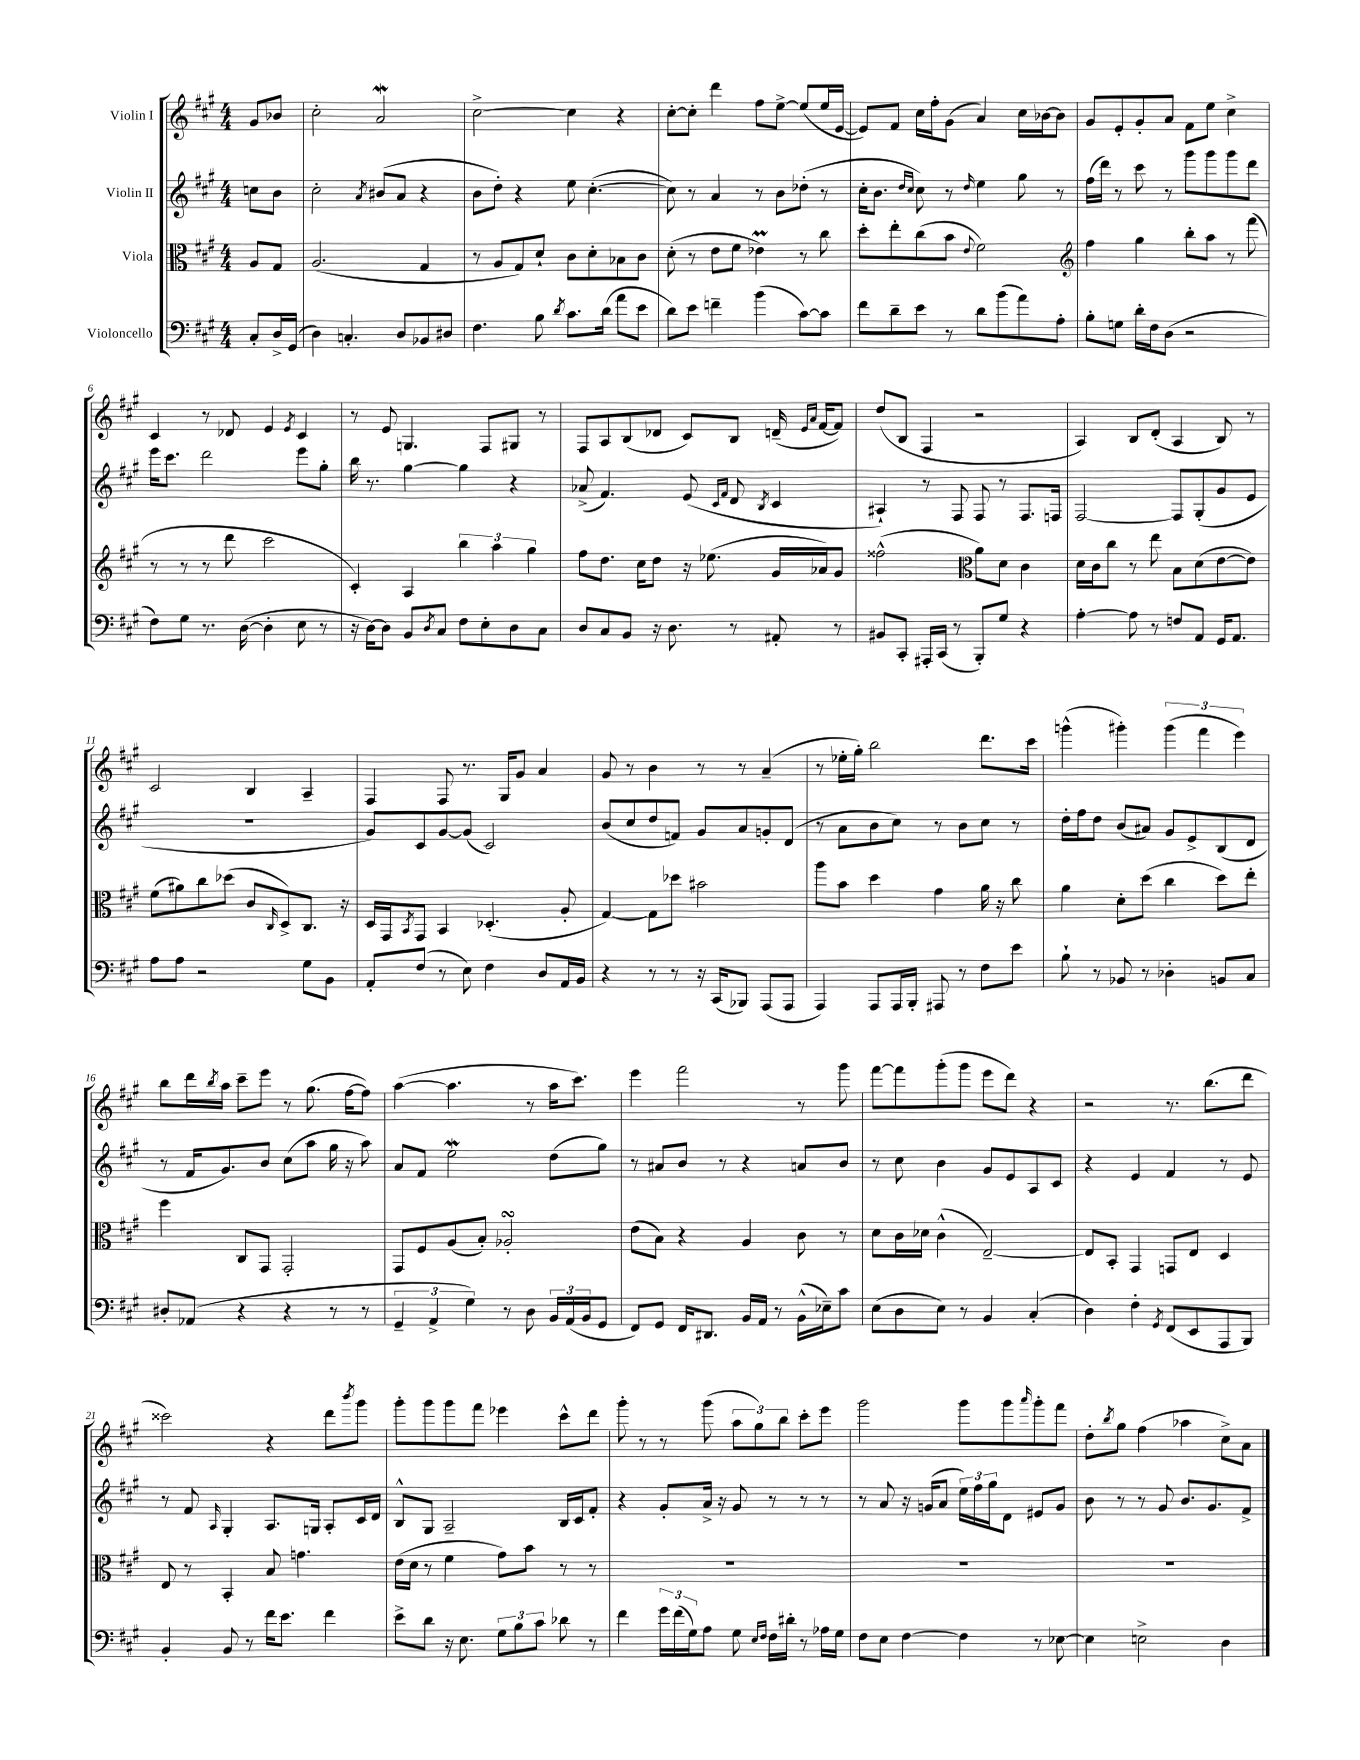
<<
\new StaffGroup <<
\new Staff = "s0" \with { instrumentName = "Violin I" } {
    \clef treble \key a \major \numericTimeSignature \time 4/4 \partial 4
    gis'8 bes'8 |
    cis''2-. a'2\mordent |
    cis''2~-> cis''4 r4 |
    cis''8~-. cis''8-. d'''4 fis''8 e''8~-> e''8( e''16 e'16~ |
    e'8) fis'8 cis''16 fis''16-. gis'8( a'4) cis''16 bes'16~ bes'8 |
    gis'8 e'8-. gis'8-. a'8 fis'8 e''8 cis''4-> |
    cis'4 r8 des'8 e'4 \acciaccatura { e'8 } cis'4 |
    r8 e'8 g4. fis8 gis8 r8 |
    fis8 a8 b8( des'8 cis'8) b8 d'16--( \grace { e'16 a'16 } fis'16~ fis'8) |
    d''8( b8 fis4 r2 |
    a4) b8 d'8-.( a4 b8) r8 |
    cis'2 b4 a4-- |
    fis4 fis8 r8. gis16 gis'8 a'4 |
    gis'8 r8 b'4 r8 r8 a'4--( |
    r8 ees''16-. gis''16-.) b''2 d'''8. cis'''16 |
    g'''4-^( gis'''4-.) \tuplet 3/2 { gis'''4( fis'''4 e'''4) } |
    b''8 d'''16 \acciaccatura { b''8 } a''16 cis'''8-- e'''8 r8 gis''8.( fis''16~ fis''8) |
    a''4~( a''4. r8 a''16 cis'''8.) |
    e'''4 fis'''2 r8 gis'''8 |
    fis'''8~ fis'''8 gis'''8-.( gis'''8 e'''8 d'''8) r4 |
    r2 r8. b''8.( d'''8 |
    cisis'''2) r4 d'''8 \acciaccatura { b'''8 } gis'''8 |
    gis'''8-. gis'''8 gis'''8 fis'''8 ees'''4 cis'''8-^ d'''8 |
    gis'''8-. r8 r8 gis'''8( \tuplet 3/2 { a''8 gis''8) b''8 } cis'''8-. e'''8 |
    gis'''2 gis'''8 gis'''8 \grace { a'''16 } gis'''8-. fis'''8 |
    d''8-. \acciaccatura { b''8 } gis''8 fis''4( aes''4 cis''8->) a'8 \bar "|." |
}
\new Staff = "s1" \with { instrumentName = "Violin II" } {
    \clef treble \key a \major \numericTimeSignature \time 4/4 \partial 4
    c''8 b'8 |
    cis''2-. \acciaccatura { a'8 } bis'8( a'8 r4 |
    b'8 d''8-.) r4 e''8 cis''4.~-.( |
    cis''8) r8 a'4 r8 b'8 des''8-.( r8 |
    cis''16-. b'8. \grace { d''16 cis''16 } cis''8) r8 \grace { d''16 } e''4 gis''8 r8 |
    fis''16( d'''16) r8 cis'''8 r8 gis'''8 gis'''8 gis'''8 d'''8 |
    e'''16 cis'''8. d'''2 e'''8 gis''8-. |
    b''16 r8. gis''4~ gis''4 r4 |
    aes'8->( fis'4.) e'8( \grace { cis'16 fis'16 } d'8 \acciaccatura { b8 } cis'4 |
    ais4-!) r8 fis8 fis8 r8 fis8. f16 |
    fis2~ fis8 gis8-.( gis'8 e'8 |
    R1 |
    gis'8) cis'8 gis'8~ gis'8( cis'2) |
    b'8( cis''8 d''8 f'8) gis'8 a'8 g'8-. d'8( |
    r8 a'8 b'8 cis''8) r8 b'8 cis''8 r8 |
    d''16-. fis''16 d''8 b'8( ais'8) gis'8 e'8-> b8( d'8 |
    r8 fis'16 gis'8.) b'8 cis''8( a''8 gis''16 r16 a''8) |
    a'8 fis'8 e''2\mordent d''8( gis''8) |
    r8 ais'8 b'8 r8 r4 a'8 b'8 |
    r8 cis''8 b'4 gis'8 e'8 a8 cis'8 |
    r4 e'4 fis'4 r8 e'8 |
    r8 fis'8 \grace { a16 } gis4-. a8. g16 a8-. cis'16 d'16 |
    b8-^ gis8 a2-- b16 cis'16 fis'8-. |
    r4 gis'8-. a'16-> r16 gis'8 r8 r8 r8 |
    r8 a'8 r16 g'16( a'8 \tuplet 3/2 { e''16) fis''16 gis''16 } d'8 eis'8 g'8 |
    b'8 r8 r8 gis'8 b'8. gis'8. fis'8-> \bar "|." |
}
\new Staff = "s2" \with { instrumentName = "Viola" } {
    \clef alto \key a \major \numericTimeSignature \time 4/4 \partial 4
    a8 gis8 |
    a2.( gis4 |
    r8 a8 gis8) d'8-! cis'8 d'8-. bes8 cis'8 |
    d'8-.( r8 e'8 fis'8 ees'4\prall) r8 cis''8 |
    d''8-. e''8-. cis''8( b'8 \appoggiatura { e'8 } fis'2) |
    \clef treble fis''4 gis''4 b''8-. a''8 r8 fis'''8( |
    r8 r8 r8 d'''8 cis'''2 |
    cis'4-.) a4 \tuplet 3/2 { b''4 a''4 gis''4 } |
    fis''8 d''8. cis''16 d''8 r16 ees''8.( gis'16 aes'16) gis'8 |
    fisis''2-^( \clef alto a'8) d'8 cis'4 |
    d'16 cis'16 cis''8 r8 e''8 b8 d'8( e'8~ e'8) |
    fis'8( ais'8) cis''8 des''8( cis'8 \grace { cis16 } d8->) cis8. r16 |
    d16 gis,16 \acciaccatura { b,8 } gis,8 b,4 des4.-.( a8-. |
    gis4~) gis8 des''8 bis'2 |
    a''8 b'8 d''4 gis'4 a'16 r16 cis''8 |
    a'4 d'8-. d''8( cis''4 d''8) e''8-. |
    fis''4 cis8 gis,8 gis,2-. |
    gis,8 fis8 a8( b8-.) aes2-.\turn |
    e'8( b8) r4 a4 cis'8 r8 |
    d'8 cis'16 des'16 cis'4-^( e2~--) |
    e8 b,8-. gis,4 g,8 e8 d4 |
    e8 r8 b,4-. b8 g'4. |
    e'16( d'16 r8 fis'4 gis'8) b'8 r8 r8 |
    R1 |
    R1 |
    R1 \bar "|." |
}
\new Staff = "s3" \with { instrumentName = "Violoncello" } {
    \clef bass \key a \major \numericTimeSignature \time 4/4 \partial 4
    cis8-. d16-> gis,16( |
    d4) c4.-. d8 bes,8 dis8 |
    fis4. b8 \acciaccatura { d'8 } cis'8. d'16( a'8 e'8 |
    d'8) e'8 f'4-- b'4( cis'8~) cis'8 |
    fis'8 d'8-- e'8 r8 d'8 b'8( a'8) a8-. |
    b8-. g8 d'16-. fis16 d8( r2 |
    fis8) gis8 r8. d16~( d4-. e8 r8 |
    r16 d16~) d8 b,8 \acciaccatura { d8 } cis8 fis8 e8-. d8 cis8 |
    d8 cis8 b,8 r16 d8. r8 ais,8-. r8 |
    bis,8 cis,8-. ais,,16-. cis,16( r8 b,,8-.) gis8 r4 |
    a4~-. a8 r8 f8 a,8 gis,16 a,8. |
    a8 a8 r2 gis8 b,8 |
    a,8-. fis8( r8 e8) fis4 d8 a,16 b,16 |
    r4 r8 r8 r16 cis,16( bes,,8) a,,8( a,,8 |
    a,,4) a,,8 a,,16 b,,16-. ais,,8 r8 fis8 e'8 |
    b8-! r8 bes,8 r8 des4-. b,8 cis8 |
    dis8-. aes,8( r4 r4 r8 r8 |
    \tuplet 3/2 { gis,4-- a,4-> gis4) } r8 d8 \tuplet 3/2 { b,16 a,16( b,16 } gis,8 |
    fis,8) gis,8 fis,16 dis,8. b,16 a,16 r8 b,16-^( ees16--) cis'8 |
    e8( d8 e8) r8 b,4 cis4-.( |
    d4) fis4-. \acciaccatura { gis,8 } fis,8( e,8 a,,8 b,,8) |
    b,4-. b,8 r8 fis'16 e'8. fis'4 |
    e'8-> d'8 r16 e8. \tuplet 3/2 { gis8 b8 cis'8 } des'8 r8 |
    fis'4 \tuplet 3/2 { gis'16 fis'16( gis16) } a8 gis8 \grace { e16 fis16 } fis16 dis'16-. r8 aes16 gis16 |
    fis8 e8 fis4~ fis4 r8 ees8~ |
    ees4 e2-> d4 \bar "|." |
}
>>
>>
